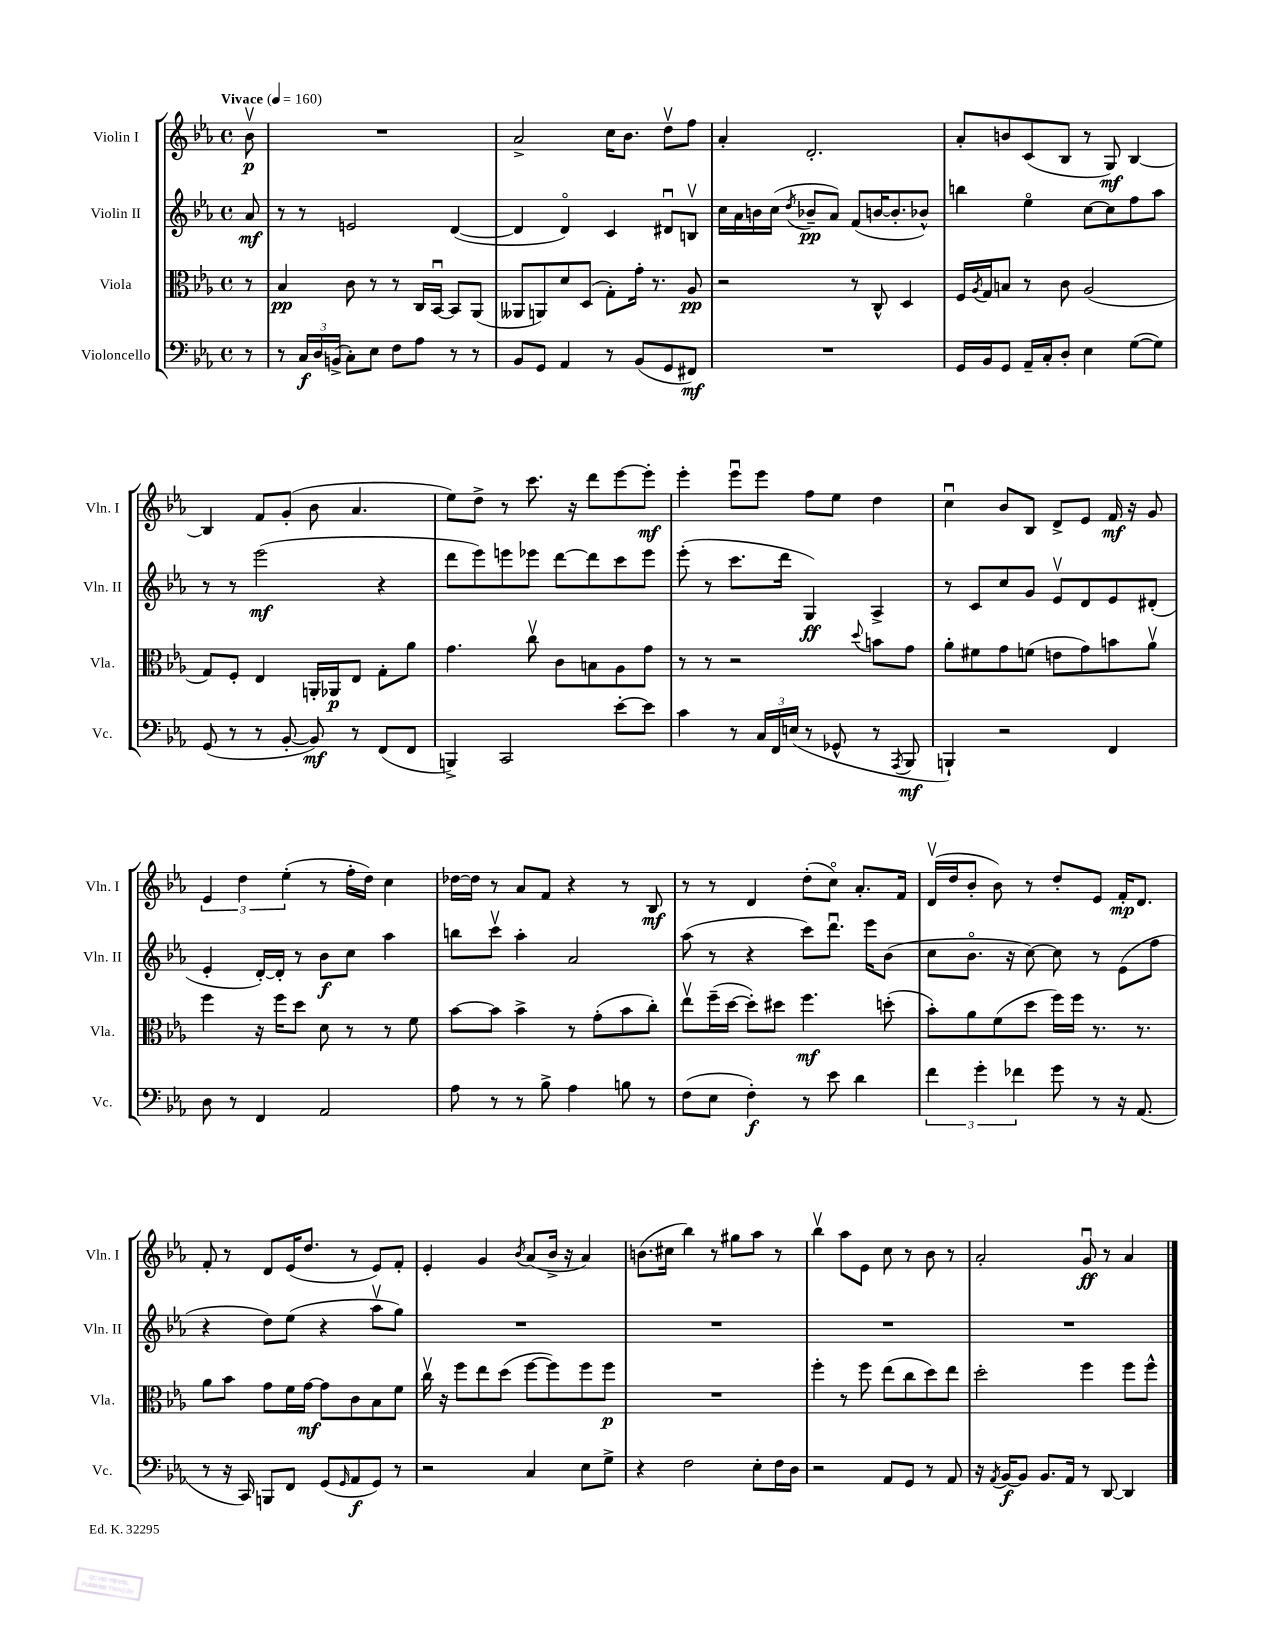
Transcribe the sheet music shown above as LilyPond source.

<<
\new StaffGroup <<
\new Staff = "s0" \with { instrumentName = "Violin I" shortInstrumentName = "Vln. I" } {
    \clef treble \key ees \major \defaultTimeSignature \time 4/4 \partial 8 \tempo "Vivace" 4 = 160
    bes'8\upbow\p |
    R1 |
    aes'2-> c''16 bes'8. d''8\upbow f''8 |
    aes'4-. d'2.-. |
    aes'8-. b'8 c'8( bes8 r8 g8\mf) bes4~ |
    bes4 f'8 g'8-.( bes'8 aes'4. |
    ees''8) d''8-> r8 c'''8. r16 d'''8 ees'''8~ ees'''8-.\mf |
    ees'''4-. ees'''8\downbow ees'''8 f''8 ees''8 d''4 |
    c''4\downbow bes'8 bes8 d'8-> ees'8 f'16\mf r16 g'8 |
    \tuplet 3/2 { ees'4 d''4 ees''4-.( } r8 f''16-. d''16) c''4 |
    des''16~ des''16 r8 aes'8 f'8 r4 r8 bes8\mf |
    r8 r8 d'4 d''8-.( c''8\flageolet) aes'8.-. f'16 |
    d'16\upbow( d''16 bes'8-. bes'8) r8 d''8-. ees'8 f'16-.\mp d'8. |
    f'8-. r8 d'8 ees'16( d''8. r8 ees'8) f'8-. |
    ees'4-. g'4 \acciaccatura { bes'8 } aes'8( bes'16-> r16 aes'4) |
    b'8.( cis''16 bes''4) r8 gis''8 aes''8 r8 |
    bes''4\upbow aes''8 ees'8 c''8 r8 bes'8 r8 |
    aes'2-. g'8\downbow\ff r8 aes'4 \bar "|." |
}
\new Staff = "s1" \with { instrumentName = "Violin II" shortInstrumentName = "Vln. II" } {
    \clef treble \key ees \major \defaultTimeSignature \time 4/4 \partial 8
    aes'8\mf |
    r8 r8 e'2 d'4~( |
    d'4 d'4\flageolet) c'4 dis'8\downbow b8\upbow |
    c''16 aes'16 b'16 c''16( \acciaccatura { d''8 } bes'8--\pp aes'8) f'8( b'16~ b'8.-. bes'8-^) |
    b''4 ees''4\flageolet c''8~ c''8 f''8 aes''8 |
    r8 r8 ees'''2\mf( r4 |
    d'''8 ees'''8) e'''8 ees'''8 d'''8~ d'''8 c'''8 ees'''8 |
    ees'''8-.( r8 c'''8. d'''16 g4\ff) aes4-> |
    r8 c'8 c''8 g'8 ees'8\upbow d'8 ees'8 dis'8-.( |
    ees'4-. d'16~-.) d'16-. r8 bes'8\f c''8 aes''4 |
    b''8 c'''8\upbow aes''4-. aes'2 |
    aes''8( r8 r4 c'''8) d'''8.\downbow ees'''16 bes'8( |
    c''8 bes'8.\flageolet r16 c''8~) c''8 r8 ees'8( f''8 |
    r4 d''8) ees''8( r4 aes''8\upbow g''8) |
    R1 |
    R1 |
    R1 |
    R1 \bar "|." |
}
\new Staff = "s2" \with { instrumentName = "Viola" shortInstrumentName = "Vla." } {
    \clef alto \key ees \major \defaultTimeSignature \time 4/4 \partial 8
    r8 |
    bes4\pp c'8 r8 r8 c16 bes,16~\downbow bes,8 aes,8( |
    aeses,8 a,8) d'8 d8( g8-.) g'16-. r8. aes8\pp |
    r2 r8 c8-^ d4 |
    f16 \acciaccatura { aes8 } g16 b8 r8 c'8 aes2( |
    g8) f8-. ees4 a,16-. aes,16\p ees8 g8-. aes'8 |
    g'4. c''8\upbow c'8 b8 aes8 g'8 |
    r8 r8 r2 \appoggiatura { d''8 } b'8 g'8 |
    aes'8-. fis'8 g'8 f'8( e'8 g'8) b'8 aes'8\upbow |
    f''4 r16 f''16 d''8 d'8 r8 r8 f'8 |
    bes'8~ bes'8 bes'4-> r8 g'8-.( bes'8 c''8-.) |
    ees''8\upbow f''16--( d''16~ d''8-.) dis''8 f''4.\mf d''8-.( |
    bes'8-.) aes'8 f'8( d''8 f''16) f''16 r8. r8. |
    aes'8 bes'8 g'8 f'16 g'16~\mf g'8 c'8 bes8 f'8 |
    c''16\upbow r16 f''8 ees''8 d''8( f''8~ f''8) f''8 f''8\p |
    R1 |
    f''4-. r8 f''8 ees''8( c''8 d''8) ees''8 |
    d''2-. f''4 f''8 f''8-^ \bar "|." |
}
\new Staff = "s3" \with { instrumentName = "Violoncello" shortInstrumentName = "Vc." } {
    \clef bass \key ees \major \defaultTimeSignature \time 4/4 \partial 8
    r8 |
    r8 \tuplet 3/2 { c16\f d16 b,16->( } c8-.) ees8 f8 aes8 r8 r8 |
    bes,8 g,8 aes,4 r8 bes,8( g,8 fis,8\mf) |
    R1 |
    g,16 bes,16 g,8 aes,16-- c16-. d8-. ees4 g8~( g8) |
    g,8( r8 r8 bes,8~-. bes,8\mf) r8 f,8( f,8 |
    b,,4->) c,2 ees'8~-. ees'8 |
    c'4 r8 \tuplet 3/2 { c16 f,16 e16( } r8 ges,8-^ r8 \acciaccatura { aes,,8 } bes,,8\mf |
    b,,4-!) r2 f,4 |
    d8 r8 f,4 aes,2 |
    aes8 r8 r8 bes8-> aes4 b8 r8 |
    f8( ees8 f4-.\f) r8 ees'8 d'4 |
    \tuplet 3/2 { f'4 g'4-. fes'4 } g'8 r8 r16 aes,8.( |
    r8 r16 c,16) b,,8 f,8 g,8( \grace { g,16 } aes,8\f g,8) r8 |
    r2 c4 ees8 g8-> |
    r4 f2 ees8-. f16 d16 |
    r2 aes,8 g,8 r8 aes,8 |
    r16 \acciaccatura { aes,8 } bes,16~\f bes,8 bes,8. aes,16 r8 d,8~ d,4 \bar "|." |
}
>>
>>
\layout { \context { \Score \remove "Bar_number_engraver" } }
